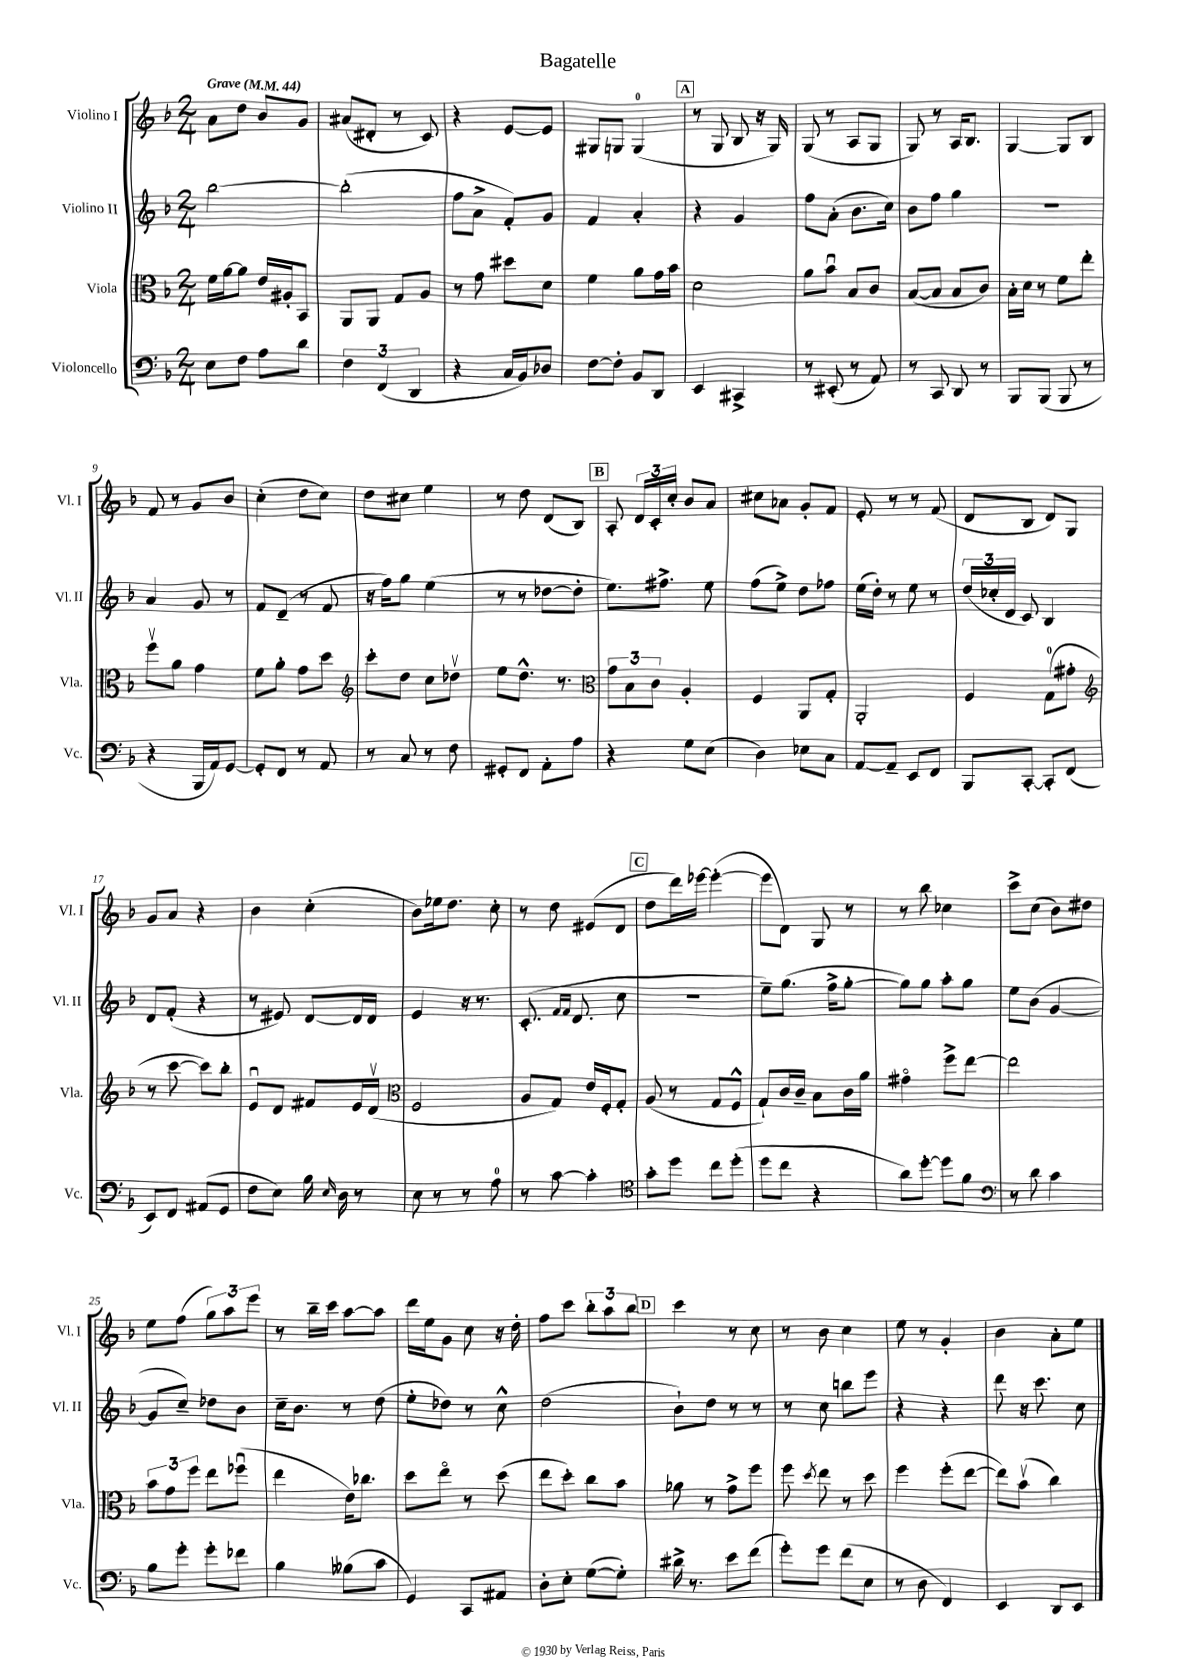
\header { title = "Bagatelle" }
<<
\new StaffGroup <<
\new Staff = "s0" \with { instrumentName = "Violino I" shortInstrumentName = "Vl. I" } {
    \clef treble \key f \major \numericTimeSignature \time 2/4 \tempo "Grave" 4 = 44
    \autoBeamOff a'8[ d''8] bes'8[ g'8] |
    ais'8[( dis'8]-. r8 c'8) |
    r4 e'8[~ e'8] |
    gis8[ g8] g4-0( |
    \mark \markup { \box "A" } r8 g8 bes8 r16 g16) |
    g8( r8 a8[ g8] |
    g8) r8 a16[ bes8.] |
    g4~ g8[ bes8] |
    f'8 r8 g'8[ bes'8] |
    c''4-.( d''8[ c''8]) |
    d''8[ cis''8] e''4 |
    r8 d''8 d'8[( bes8]) |
    \mark \markup { \box "B" } a8-. \tuplet 3/2 { d'16[ c'16-. c''16]-. } bes'8[ a'8] |
    cis''8[ aes'8] g'8[-. f'8] |
    e'8-. r8 r8 f'8( |
    d'8[ bes8] d'8[) g8] |
    g'8[ a'8] r4 |
    bes'4 c''4-.( |
    bes'8[) ees''16 d''8.] c''8-. |
    r8 d''8 eis'8[( d'8] |
    \mark \markup { \box "C" } d''8[ d'''16) ees'''16]~ ees'''4~-.( |
    ees'''8[ d'8]) g8 r8 |
    r8 bes''8 ces''4 |
    c'''8[-> c''8]( bes'8[) dis''8] |
    e''8[ f''8]( \tuplet 3/2 { g''8[) a''8 e'''8] } |
    r8 bes''16[-- c'''16] a''8[~ a''8] |
    d'''16[ e''16 g'8] c''8 r16 d''16-. |
    f''8[ c'''8] \tuplet 3/2 { bes''8[-. a''8 bes''8] } |
    \mark \markup { \box "D" } c'''4 r8 c''8 |
    r8 bes'8 c''4 |
    e''8 r8 g'4-. |
    bes'4 a'8[-. e''8] \bar "|." |
}
\new Staff = "s1" \with { instrumentName = "Violino II" shortInstrumentName = "Vl. II" } {
    \clef treble \key f \major \numericTimeSignature \time 2/4
    \autoBeamOff bes''2~ |
    bes''2-.( |
    f''8[ a'8]-> f'8[-.) g'8] |
    f'4 a'4-. |
    \mark \markup { \box "A" } r4 g'4 |
    f''8[ a'8]-.( bes'8.[ c''16]) |
    bes'8[ f''8] g''4 |
    r2 |
    a'4 g'8 r8 |
    f'8[ d'8]--( r8 f'8 |
    r16 f''16[) g''8] e''4( |
    r8 r8 des''8[~ des''8]-. |
    \mark \markup { \box "B" } e''8.[) fis''8.]-> e''8 |
    f''8[( e''8]->) d''8[ fes''8] |
    e''16[( d''16]-.) r8 e''8 r8 |
    \tuplet 3/2 { d''16[( ces''16-. d'16] } c'8) bes4 |
    d'8[ f'8]-.( r4 |
    r8 eis'8) d'8[~ d'16 d'16] |
    e'4 r16 r8. |
    c'8.-.( \grace { f'16[ f'16] } d'8. c''8 |
    \mark \markup { \box "C" } R2 |
    e''8[--) g''8.]( f''16[-> g''8]~-. |
    g''8[) g''8] a''8[-. g''8] |
    e''8[ bes'8]( g'4~ |
    g'8[ c''8]--) des''8[ bes'8] |
    c''16[-- bes'8.] r8 d''8( |
    e''8[-. des''8]) r8 c''8-^ |
    d''2( |
    \mark \markup { \box "D" } bes'8[-!) d''8] r8 r8 |
    r8 c''8 b''8[ e'''8] |
    r4 r4 |
    d'''8 r16 c'''8. c''8 \bar "|." |
}
\new Staff = "s2" \with { instrumentName = "Viola" shortInstrumentName = "Vla." } {
    \clef alto \key f \major \numericTimeSignature \time 2/4
    \autoBeamOff f'16[ a'16~ a'8] e'16[ ais16-. bes,8] |
    a,8[ a,8] g8[ a8] |
    r8 g'8 dis''8[ d'8] |
    f'4 a'8[ g'16 bes'16] |
    \mark \markup { \box "A" } d'2 |
    a'8[ bes'8]\downbow bes8[ c'8] |
    bes8[~( bes8] bes8[ c'8]) |
    bes16[-. d'16] r8 f'8[ e''8]-. |
    f''8[\upbow a'8] g'4 |
    f'8[ a'8]-. g'8[ d''8] |
    \clef treble c'''8[-. d''8] c''8[ des''8]\upbow |
    e''8[ d''8.]-^ r8. |
    \mark \markup { \box "B" } \clef alto \tuplet 3/2 { g'8[ bes8 c'8] } a4-. |
    f4 a,8[ g8]-. |
    a,2-. |
    f4 g8[-0( gis'8]-. |
    \clef treble r8 c'''8~ c'''8[) bes''8]-. |
    e'8[\downbow d'8] fis'8[ e'16 d'16]\upbow( |
    \clef alto f2 |
    a8[ g8]) e'16[ f16-. g8]-. |
    \mark \markup { \box "C" } a8( r8 g8[ f8]-^ |
    g8[-!) c'16 c'16]-- bes8[ c'16 a'16] |
    gis'4\flageolet f''8[-> e''8]~ |
    e''2 |
    \tuplet 3/2 { bes'8[ g'8 f''8] } e''8[ fes''8]\downbow( |
    e''4 e'16[) ces''8.] |
    d''8[ e''8]\flageolet r8 d''8( |
    e''8[ d''8]-.) c''8[ bes'8] |
    \mark \markup { \box "D" } aes'8 r8 g'8[-> f''8] |
    f''8 \acciaccatura { d''8 } e''8 r8 d''8 |
    f''4 f''8[-.( e''8]~ |
    e''8[) bes'8]\upbow( c''4) \bar "|." |
}
\new Staff = "s3" \with { instrumentName = "Violoncello" shortInstrumentName = "Vc." } {
    \clef bass \key f \major \numericTimeSignature \time 2/4
    \autoBeamOff e8[ f8] a8[ d'8] |
    \tuplet 3/2 { f4 f,4( d,4 } |
    r4 c16[ bes,16) des8] |
    f8[~ f8]-. bes,8[ d,8] |
    \mark \markup { \box "A" } e,4 cis,4-> |
    r8 eis,8-.( r8 a,8) |
    r8 c,8 d,8 r8 |
    bes,,8[ bes,,8]( bes,,8 r8 |
    r4 bes,,16[ a,16) g,8]~ |
    g,8[-. f,8] r8 a,8 |
    r8 c8 r8 f8 |
    gis,8[-. f,8] a,8[-. a8] |
    \mark \markup { \box "B" } r4 g8[ e8]( |
    d4) ees8[ c8] |
    a,8[~ a,8]-- e,8[ f,8] |
    bes,,8[ c,8]~-. c,8[-. f,8]( |
    e,8[) f,8] ais,8[( g,8] |
    f8[ e8]) bes16 \grace { e16 } d16 r8 |
    e8 r8 r8 a8-0 |
    r8 c'8~ c'4-. |
    \mark \markup { \box "C" } \clef tenor g'8[-. d''8] c''8[ d''8]-.( |
    d''8[ c''8] r4 |
    a'8[) d''8]~-. d''8[ f'8] |
    \clef bass r8 d'8 c'4 |
    bes8[ g'8]-. g'8[-. fes'8] |
    bes4 beses8[( c'8] |
    g,4) c,8[ ais,8] |
    d8[-. e8]-. g8[~( g8]-.) |
    \mark \markup { \box "D" } dis'16-> r8. e'8[ f'8]( |
    g'8[-.) g'8] f'8[( e8] |
    r8 d8 f,4) |
    e,4 d,8[ e,8] \bar "|." |
}
>>
>>
